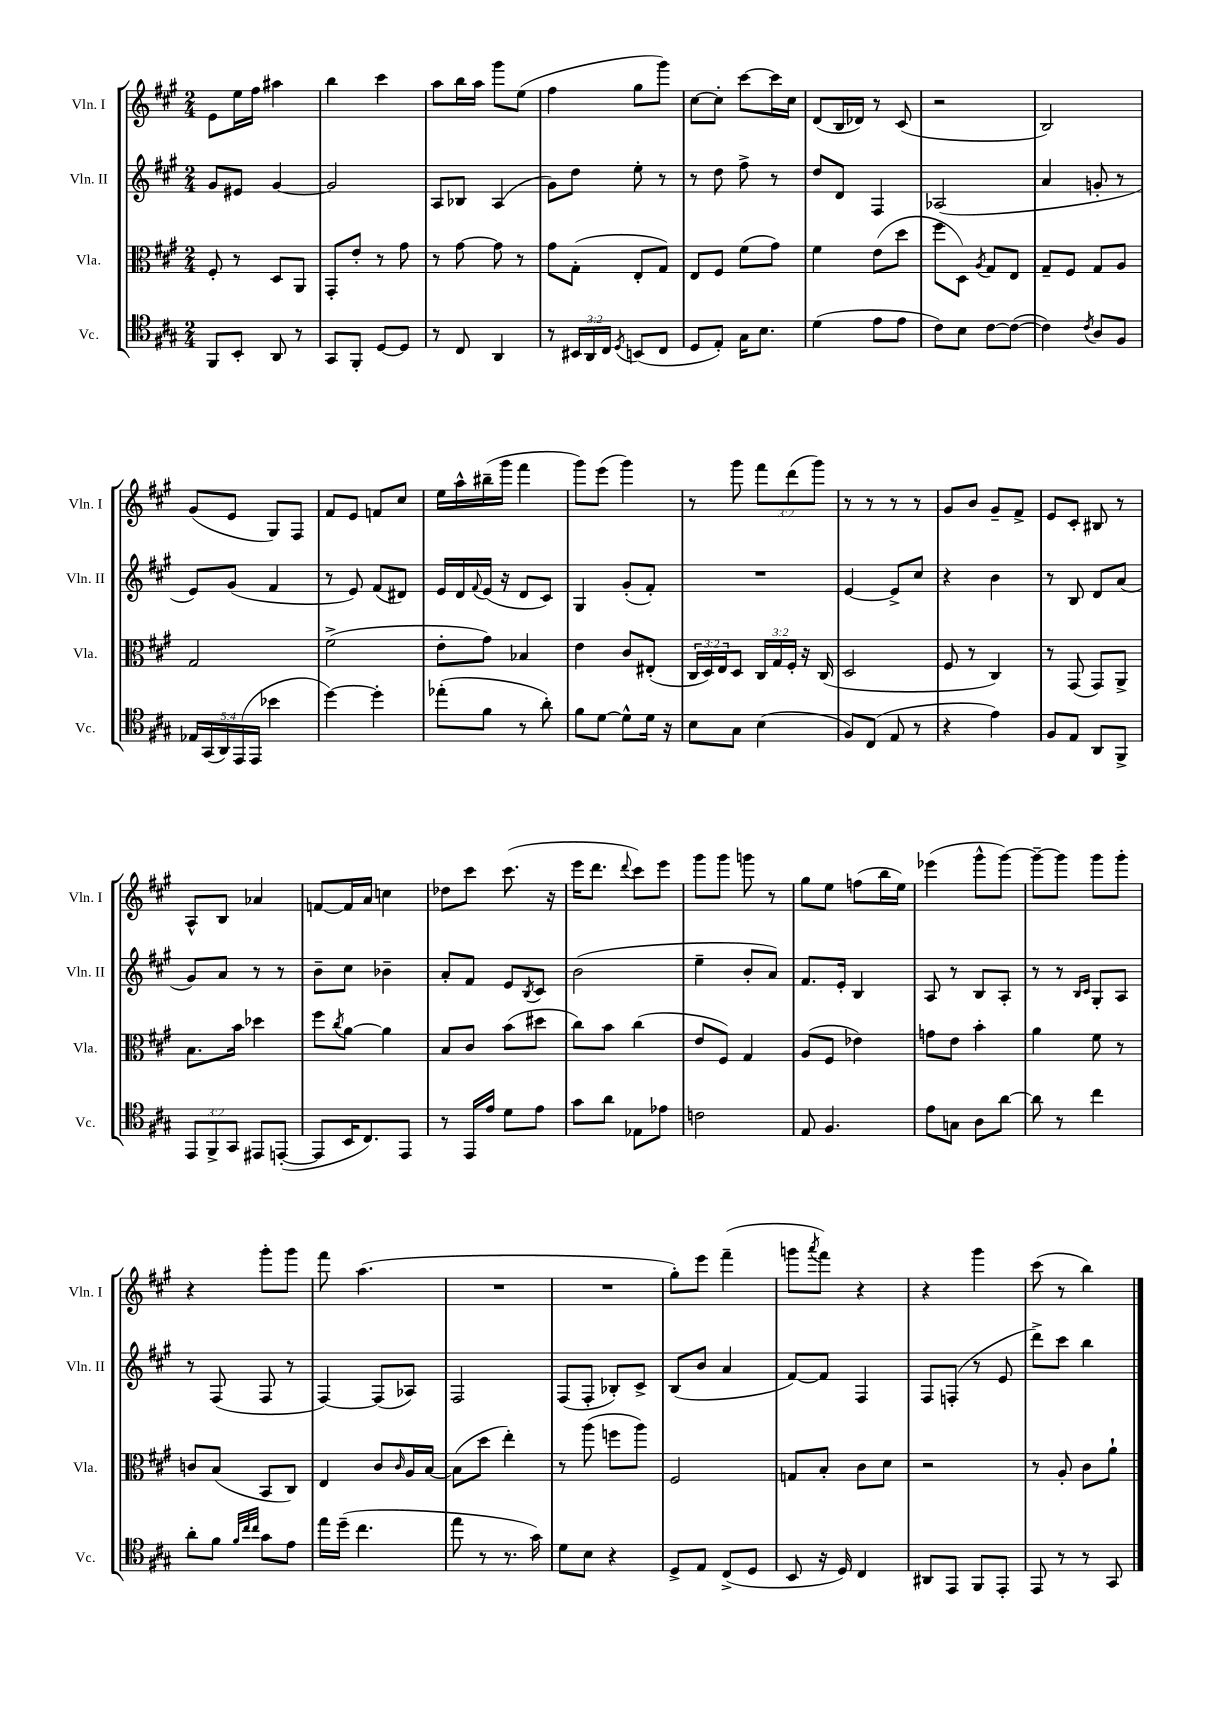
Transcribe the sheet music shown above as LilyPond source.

<<
\new StaffGroup <<
\new Staff = "s0" \with { instrumentName = "Vln. I" shortInstrumentName = "Vln. I" } {
    \clef treble \key a \major \numericTimeSignature \time 2/4 \override Staff.TupletNumber.text = #tuplet-number::calc-fraction-text
    e'8 e''16 fis''16 ais''4 |
    b''4 cis'''4 |
    a''8 b''16 a''16 gis'''8 e''8( |
    fis''4 gis''8 gis'''8) |
    cis''8~ cis''8-. cis'''8~ cis'''16 cis''16 |
    d'8( b16 des'16) r8 cis'8( |
    r2 |
    b2) |
    gis'8( e'8 gis8) fis8 |
    fis'8 e'8 f'8 cis''8 |
    e''16 a''16-^ bis''16--( gis'''16 fis'''4 |
    gis'''8) e'''8( gis'''4) |
    r8 gis'''8 \tuplet 3/2 { fis'''8 d'''8( gis'''8) } |
    r8 r8 r8 r8 |
    gis'8 b'8 gis'8-- fis'8-> |
    e'8 cis'8-. bis8 r8 |
    a8-^ b8 aes'4 |
    f'8~ f'16 a'16 c''4 |
    des''8 cis'''8 cis'''8.( r16 |
    e'''16 d'''8. \appoggiatura { d'''8 } cis'''8) e'''8 |
    gis'''8 gis'''8 g'''8 r8 |
    gis''8 e''8 f''8( b''16 e''16) |
    ees'''4( gis'''8-^ gis'''8~) |
    gis'''8~-- gis'''8 gis'''8 gis'''8-. |
    r4 gis'''8-. gis'''8 |
    fis'''8 a''4.( |
    R2 |
    R2 |
    gis''8-.) e'''8 fis'''4--( |
    g'''8 \acciaccatura { a'''8 } fis'''8) r4 |
    r4 gis'''4 |
    cis'''8( r8 b''4) \bar "|." |
}
\new Staff = "s1" \with { instrumentName = "Vln. II" shortInstrumentName = "Vln. II" } {
    \clef treble \key a \major \numericTimeSignature \time 2/4
    gis'8 eis'8 gis'4~ |
    gis'2 |
    a8 bes8 a4( |
    gis'8) d''8 e''8-. r8 |
    r8 d''8 fis''8-> r8 |
    d''8 d'8 fis4 |
    aes2( |
    a'4 g'8-. r8 |
    e'8) gis'8( fis'4 |
    r8 e'8) fis'8( dis'8) |
    e'16 d'16 \appoggiatura { fis'8 } e'16( r16 d'8 cis'8) |
    gis4 gis'8-.( fis'8-.) |
    R2 |
    e'4~ e'8-> cis''8 |
    r4 b'4 |
    r8 b8 d'8 a'8( |
    gis'8) a'8 r8 r8 |
    b'8-- cis''8 bes'4-- |
    a'8-. fis'8 e'8 \acciaccatura { b8 } cis'8 |
    b'2( |
    e''4-- b'8-. a'8) |
    fis'8. e'16-. b4 |
    a8 r8 b8 a8-. |
    r8 r8 \grace { b16 cis'16 } gis8-. a8 |
    r8 fis8( fis8 r8 |
    fis4~) fis8( aes8) |
    fis2 |
    fis8( fis8-. bes8-.) cis'8-> |
    b8( b'8 a'4 |
    fis'8~) fis'8 fis4 |
    fis8 f8-.( r8 e'8 |
    d'''8->) cis'''8 b''4 \bar "|." |
}
\new Staff = "s2" \with { instrumentName = "Vla." shortInstrumentName = "Vla." } {
    \clef alto \key a \major \numericTimeSignature \time 2/4 \override Staff.TupletNumber.text = #tuplet-number::calc-fraction-text
    fis8-. r8 d8 a,8 |
    gis,8-. e'8-. r8 gis'8 |
    r8 gis'8~ gis'8 r8 |
    gis'8 gis8-.( e8-. gis8) |
    e8 fis8 fis'8( gis'8) |
    fis'4 e'8( d''8 |
    fis''8 d8) \acciaccatura { a8 } gis8 e8 |
    gis8-- fis8 gis8 a8 |
    gis2 |
    fis'2->( |
    e'8-. gis'8) bes4 |
    e'4 cis'8 eis8-.( |
    \tuplet 3/2 { cis16 d16) e16 } d8 \tuplet 3/2 { cis16 gis16 fis16-. } r16 cis16( |
    d2 |
    fis8 r8 cis4) |
    r8 gis,8( gis,8) a,8-> |
    b8. b'16 des''4 |
    fis''8 \acciaccatura { cis''8 } a'8~ a'4 |
    b8 cis'8 b'8( dis''8 |
    cis''8) b'8 cis''4( |
    e'8 fis8) gis4 |
    a8( fis8 ees'4) |
    g'8 e'8 b'4-. |
    a'4 fis'8 r8 |
    c'8 b8( b,8 cis8) |
    e4 cis'8 \grace { cis'16 } a16 b16~ |
    b8( d''8 e''4-.) |
    r8 a''8( f''8 a''8) |
    fis2 |
    g8 b8-. cis'8 d'8 |
    r2 |
    r8 a8-. cis'8 a'8-! \bar "|." |
}
\new Staff = "s3" \with { instrumentName = "Vc." shortInstrumentName = "Vc." } {
    \clef tenor \key a \major \numericTimeSignature \time 2/4 \override Staff.TupletNumber.text = #tuplet-number::calc-fraction-text
    fis,8 b,8-. a,8 r8 |
    gis,8 fis,8-. d8~ d8 |
    r8 cis8 a,4 |
    r8 \tuplet 3/2 { bis,16 a,16 cis16 } \acciaccatura { d8 } b,8( cis8 |
    d8 e8-.) gis16 b8. |
    d'4( e'8 e'8 |
    cis'8) b8 cis'8~ cis'8~( |
    cis'4) \acciaccatura { cis'8 } a8 fis8 |
    \tuplet 5/4 { ees16 gis,16( a,16) e,16( e,16 } bes'4 |
    d''4~) d''4-. |
    ees''8-.( fis'8 r8 a'8-.) |
    fis'8 d'8~ d'8-^ d'16 r16 |
    b8 gis8 b4( |
    fis8) cis8( e8 r8 |
    r4 e'4) |
    fis8 e8 a,8 fis,8-> |
    \tuplet 3/2 { e,8 fis,8-> gis,8 } eis,8 e,8~-.( |
    e,8 b,16 cis8.) e,8 |
    r8 e,16 e'16 d'8 e'8 |
    gis'8 a'8 ees8 ees'8 |
    c'2 |
    e8 fis4. |
    e'8 g8 a8 a'8~ |
    a'8 r8 cis''4 |
    a'8-. fis'8 \grace { fis'32 cis''32 cis''32 } gis'8 e'8 |
    e''16 d''16--( cis''4. |
    e''8 r8 r8. gis'16) |
    d'8 b8 r4 |
    d8-> e8 cis8->( d8 |
    b,8 r16 d16) cis4 |
    ais,8 e,8 fis,8 e,8-. |
    e,8 r8 r8 gis,8 \bar "|." |
}
>>
>>
\layout { \context { \Score \remove "Bar_number_engraver" } }
